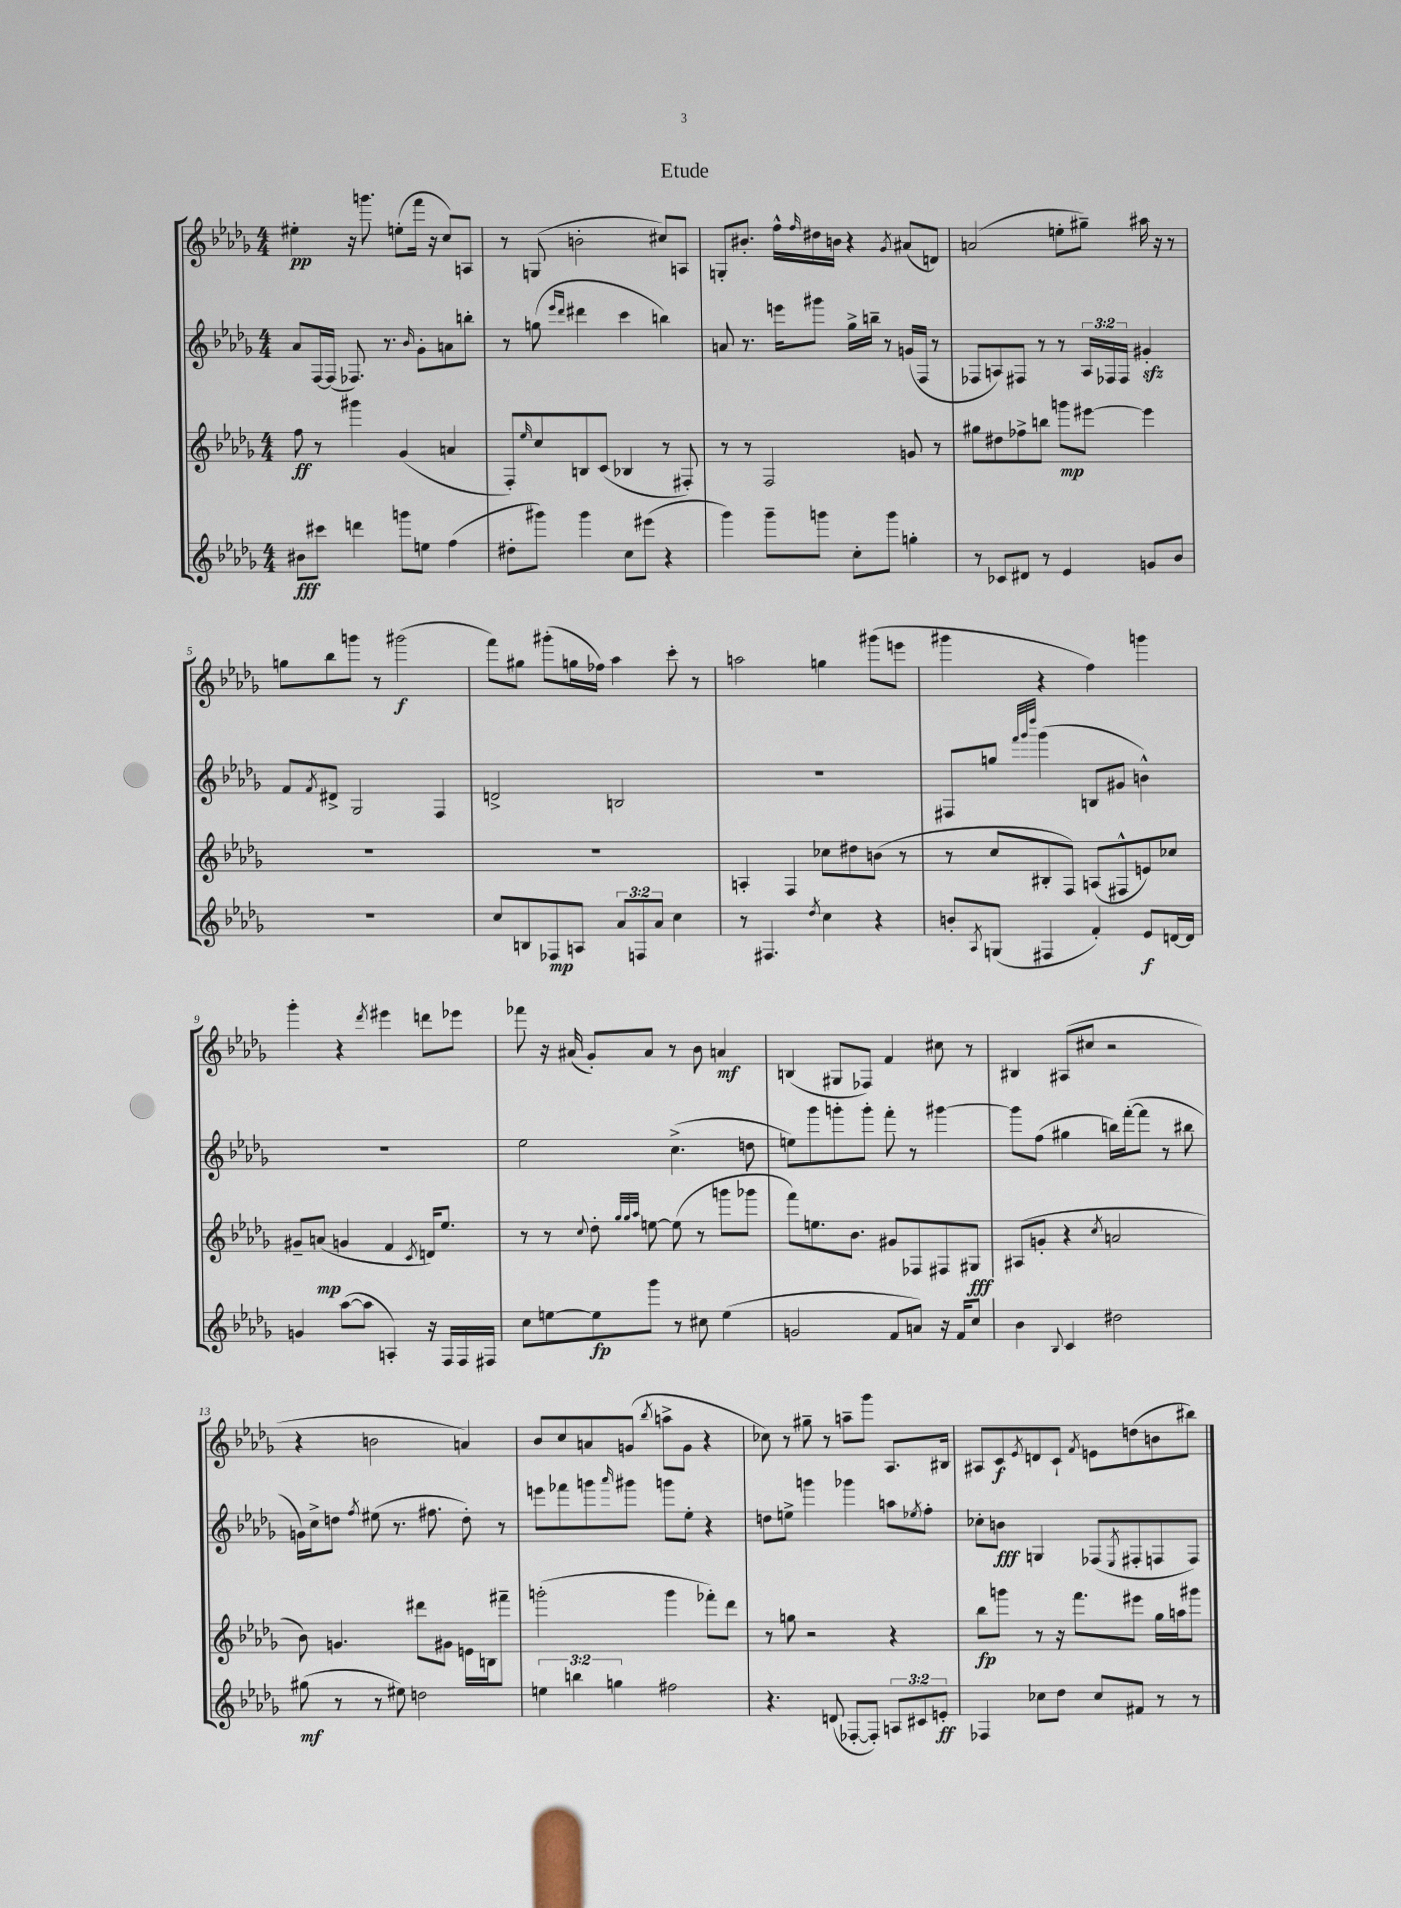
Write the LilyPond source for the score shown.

\header { title = "Etude" }
<<
\new StaffGroup <<
\new Staff = "s0" {
    \clef treble \key des \major \numericTimeSignature \time 4/4
    eis''4-.\pp r16 g'''8. e''8-.( f'''16 r16 c''8) a8 |
    r8 g8( b'2-. cis''8) a8 |
    g8-. bis'8.-. f''16-^ \grace { f''16 } dis''16 b'16 r4 \acciaccatura { ges'8 } ais'8( d'8) |
    a'2( e''8-. gis''8--) ais''16 r16 r8 |
    g''8 bes''8 g'''8 r8 gis'''2\f( |
    f'''8) gis''8 gis'''8-.( g''16 fes''16) aes''4 c'''8-. r8 |
    a''2 g''4 gis'''8( e'''8 |
    gis'''4 r4 f''4) g'''4 |
    ges'''4-. r4 \acciaccatura { des'''8 } eis'''4 d'''8 ees'''8 |
    fes'''8 r16 ais'16( ges'8-.) ais'8 r8 bes'8 a'4\mf |
    b4( gis8 fes8) f'4 cis''8 r8 |
    bis4 ais8( cis''8 r2 |
    r4 b'2 a'4) |
    bes'8 c''8 a'8 g'8( \acciaccatura { bes''8 } a''8-> g'8 r4 |
    ces''8) r8 gis''8-- r8 a''8-- ges'''8 aes8. bis16 |
    ais8 c'8\f \acciaccatura { ees'8 } d'8 c'8-! \acciaccatura { f'8 } e'8 d''8( b'8 bis''8) \bar "|." |
}
\new Staff = "s1" {
    \clef treble \key des \major \numericTimeSignature \time 4/4 \override Staff.TupletNumber.text = #tuplet-number::calc-fraction-text
    aes'8 f16~ f16( fes8.) r8. \grace { bes'16 } ges'8-. a'8 b''8-. |
    r8 g''8( \grace { ees'''16 des'''16 } dis'''4 c'''4 b''4) |
    a'8 r8. e'''16 gis'''8 ges''16-> b''16-- r8 g'16( f16 r8 |
    fes8 a8) fis8 r8 r8 \tuplet 3/2 { a16 fes16 fes16 } gis'4-.\sfz |
    f'8 \acciaccatura { f'8 } dis'8-> ges2 f4 |
    d'2-> b2 |
    R1 |
    fis8 g''8 \grace { f'''32 ges'''32 des''''32 } ges'''4( b8 gis'8 b'4-^) |
    R1 |
    ees''2 c''4.->( d''8 |
    e''8) ges'''8 g'''8-. g'''8-. f'''8-. r8 gis'''4~ |
    gis'''8 f''8( gis''4 b''16) f'''16~-.( f'''8 r8 bis''8 |
    g'16) c''16-> d''8 \acciaccatura { f''8 } eis''8( r8. fis''8. d''8-.) r8 |
    e'''8 fes'''8 g'''8 \grace { aes'''16 } gis'''8 g'''8 ees''8-. r4 |
    d''8 e''8-> g'''4 ges'''4 a''8 \acciaccatura { ees''8 } f''8-. |
    ces''8-. b'8\fff g4 fes8( \acciaccatura { ees8 } fis8-. f8 f8) \bar "|." |
}
\new Staff = "s2" {
    \clef treble \key des \major \numericTimeSignature \time 4/4
    f''8\ff r8 gis'''4 ges'4( a'4 |
    f8-.) \grace { ees''16 } c''8 b8 c'8( bes4 r8 fis8-.) |
    r8 r8 f2 g'8 r8 |
    gis''8 dis''8 fes''8-> b''8 g'''8\mp eis'''8~ eis'''4 |
    R1 |
    R1 |
    a4-. f4 ces''8 dis''8 b'8( r8 |
    r8 c''8 bis8-. f8) a8( fis8-^ e'8) ces''8 |
    gis'8-- a'8\mp( g'4 f'4 \acciaccatura { c'8 } d'16) ees''8. |
    r8 r8 \appoggiatura { c''8 } des''8-. \grace { ges''32 ges''32 aes''32 } e''8~ e''8( r8 g'''8 ges'''8 |
    f'''8) e''8. bes'8. gis'8 fes8 fis8 gis8\fff |
    ais8( g'8-. r4 \acciaccatura { c''8 } a'2 |
    bes'8) g'4. dis'''8 gis'8 e'16 b16 fis'''8-- |
    g'''2-.( g'''4 fes'''8-.) des'''8 |
    r8 g''8 r2 r4 |
    bes''8\fp g'''8 r8 r16 f'''8. eis'''8 ges''16 a''16 gis'''8 \bar "|." |
}
\new Staff = "s3" {
    \clef treble \key des \major \numericTimeSignature \time 4/4 \override Staff.TupletNumber.text = #tuplet-number::calc-fraction-text
    bis'8\fff cis'''8 d'''4 g'''8 e''8 f''4( |
    dis''8-. gis'''8) gis'''4 c''8 eis'''8( r4 |
    ges'''4) ges'''8-- g'''8 c''8-. g'''8 g''4-. |
    r8 ces'8 dis'8 r8 ees'4 g'8 bes'8 |
    R1 |
    c''8 b8 fes8\mp a8 \tuplet 3/2 { aes'8 f8 aes'8 } c''4 |
    r8 fis4. \acciaccatura { des''8 } c''4 r4 |
    b'8-. \acciaccatura { aes8 } g8( fis4 f'4-.) ees'8\f d'16~ d'16 |
    g'4 aes''8~( aes''8 a4-.) r16 f16 f16 fis16 |
    c''8 e''8~ e''8\fp ges'''8 r8 cis''8 e''4( |
    g'2 f'8 a'8) r16 f'16 c''8 |
    bes'4 \appoggiatura { bes8 } c'4 dis''2 |
    gis''8\mf( r8 r8 eis''8) d''2 |
    \tuplet 3/2 { e''4 b''4 g''4 } fis''2 |
    r4. d'8( fes8~-. fes8-.) \tuplet 3/2 { a8 cis'8 e'8-.\ff } |
    fes4 ces''8 des''8 ces''8 fis'8 r8 r8 \bar "|." |
}
>>
>>
